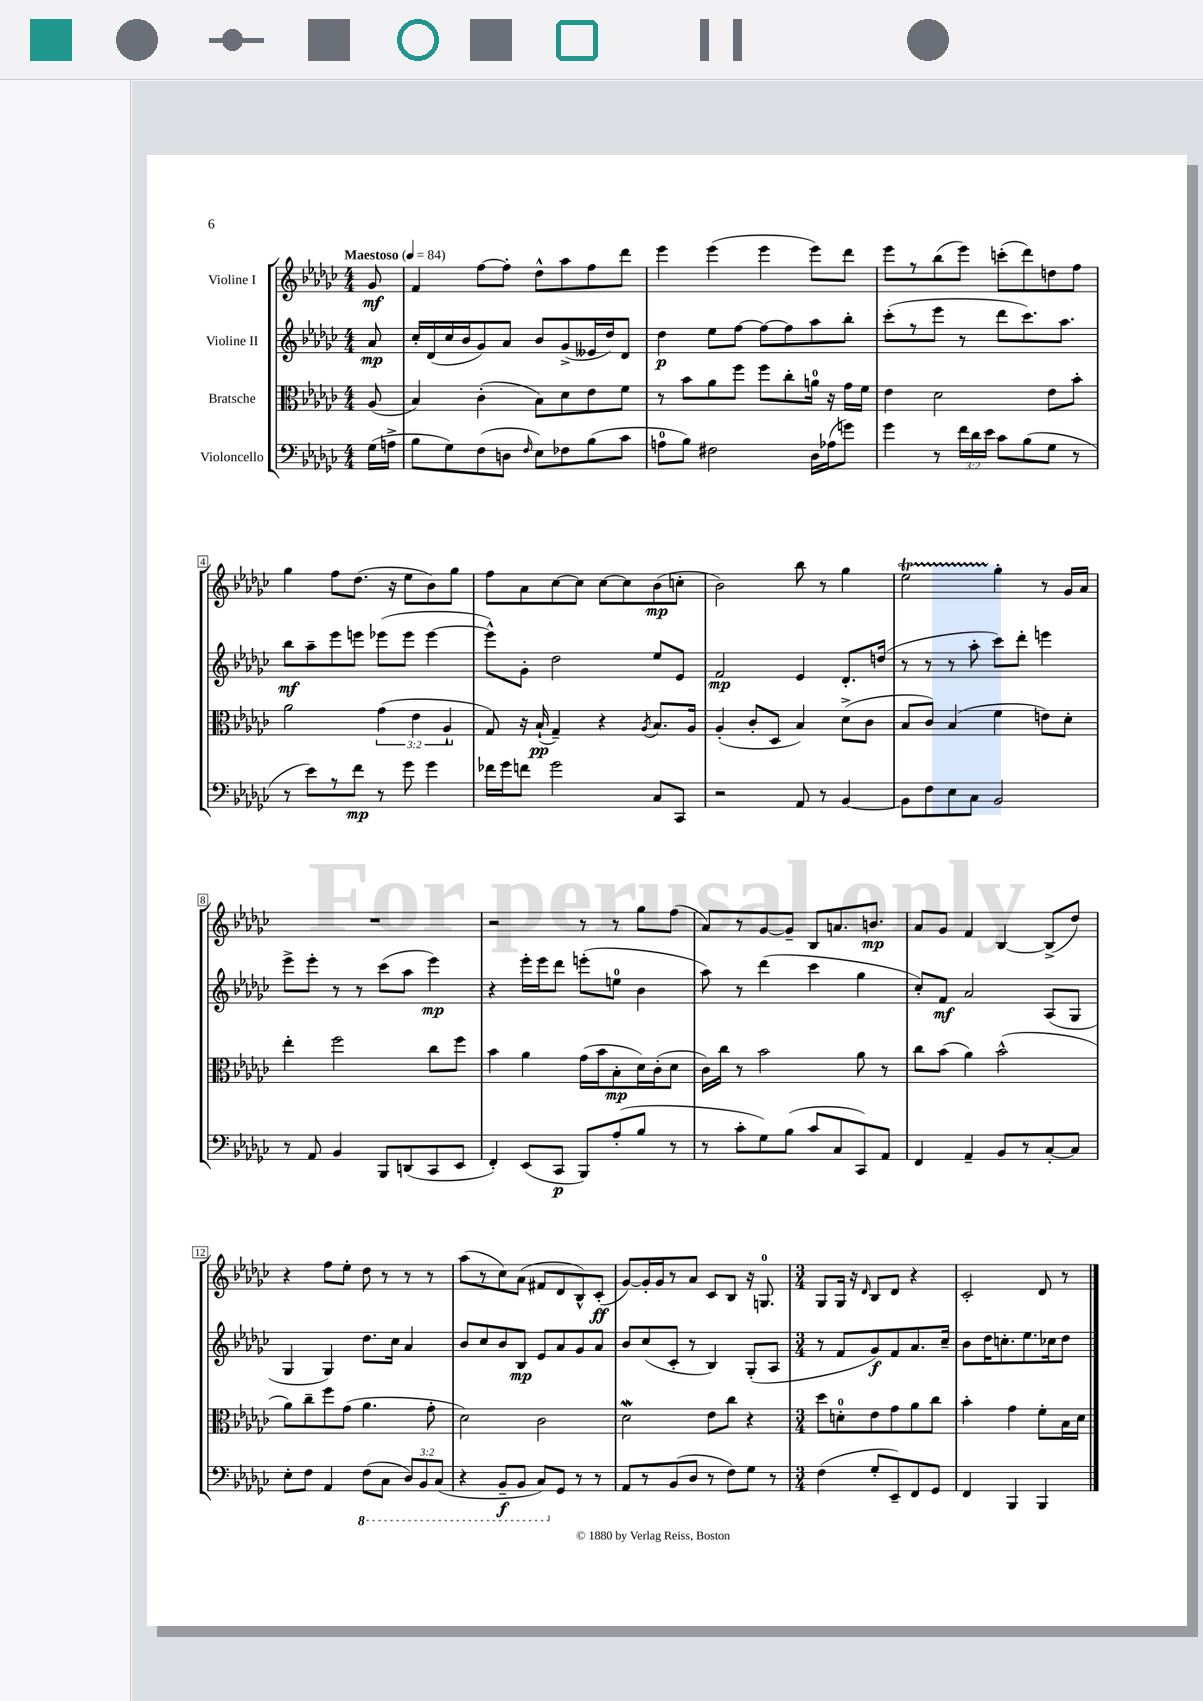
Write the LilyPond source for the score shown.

<<
\new StaffGroup <<
\new Staff = "s0" \with { instrumentName = "Violine I" } {
    \clef treble \key ges \major \numericTimeSignature \time 4/4 \partial 8 \tempo "Maestoso" 4 = 84
    \autoBeamOff ges'8\mf |
    f'4 f''8[~ f''8]-. des''8[-^ aes''8 f''8 des'''8] |
    ees'''4 ees'''4( ees'''4 ees'''8[) des'''8] |
    ees'''8[ r8 bes''8( ees'''8]) c'''8[-.( des'''8) d''8 f''8] |
    ges''4 f''8[ des''8.]( r16 ees''8[ bes'8) ges''8] |
    f''8[ aes'8 ces''8~ ces''8] ces''8[~ ces''8 bes'8\mp( c''8]-. |
    bes'2) bes''8 r8 ges''4 |
    ees''2\startTrillSpan ges''4-.\stopTrillSpan r8 ges'16[ aes'16] |
    R1 |
    r2 r8 r8 ges''8[ f''8]( |
    aes'8[) r8 ges'8~ ges'8]-- bes8[ a'8. b'8.]\mp |
    aes'8[ ges'8] f'4 bes4~ bes8[->( des''8]) |
    r4 f''8[ ees''8]-. des''8 r8 r8 r8 |
    aes''8[( r8 ces''8) aes'8]( fis'8[ des'8 bes8-^) ces'8]-.\ff( |
    ges'8[~) ges'16-. ges'16 r8 aes'8] ces'8[ bes8] r16 g8.-0 |
    \numericTimeSignature \time 3/4 ges8[ ges16] r16 \grace { des'16 } bes8[ des'8] r4 |
    ces'2-. des'8 r8 \bar "|." |
}
\new Staff = "s1" \with { instrumentName = "Violine II" } {
    \clef treble \key ges \major \numericTimeSignature \time 4/4 \partial 8
    \autoBeamOff aes'8\mp |
    ces''16[-. des'16( ces''16 bes'16 ges'8) aes'8] bes'8[ ges'8->( eeses'16 des''16) des'8] |
    des''4\p ees''8[ f''8]~ f''8[~ f''8 aes''8 bes''8]-. |
    ces'''8[-.( r8 ees'''8] r8 des'''8[ ces'''8.) aes''8.] |
    bes''8[\mf aes''8-- ees'''8 e'''8] ees'''8[( ees'''8] ees'''4~ |
    ees'''8[-^) ges'8]-. des''2 ees''8[ ees'8] |
    f'2\mp ees'4 des'8.[-. d''16]( |
    r8 r8 r8 aes''8-. ces'''8[) des'''8]-. e'''4 |
    ees'''8[-> ees'''8]-. r8 r8 ces'''8[( aes''8] ees'''4\mp) |
    r4 ees'''16[-. ees'''16 des'''8] e'''8[-.( e''8]-0 bes'4 |
    aes''8) r8 des'''4( ces'''4 ges''4 |
    ces''8[-.) f'8]\mf aes'2 aes8[( ges8] |
    ges4 ges4) des''8.[ ces''16] aes'4 |
    bes'8[ ces''8 bes'8 bes8]\mp ees'8[ aes'8 ges'8 aes'8] |
    bes'8[ ces''8( ces'8]-. r8 bes4) ges8[-.( aes8] |
    \numericTimeSignature \time 3/4 r8 f'8[ ges'8\f) f'8 aes'8. ces''16]-- |
    bes'8[ des''16 c''8.-. ees''8. ces''16 des''8] \bar "|." |
}
\new Staff = "s2" \with { instrumentName = "Bratsche" } {
    \clef alto \key ges \major \numericTimeSignature \time 4/4 \override Staff.TupletNumber.text = #tuplet-number::calc-fraction-text \partial 8
    \autoBeamOff aes8( |
    bes4) ces'4-.( bes8[) des'8 ees'8 f'8] |
    r8 bes'8[ aes'8 f''8] f''8[ ces''8-. a'16]-0 r16 ges'16[ f'16] |
    ees'4 des'2 ees'8[ bes'8]-. |
    aes'2 \tuplet 3/2 { ges'4( ees'4 aes4-! } |
    ges8) r16 bes16-!\pp( ges4--) r4 \acciaccatura { aes8 } bes8.[ aes16] |
    aes4-.( ces'8[-. des8] bes4) des'8[->( ces'8] |
    bes8[ ces'8]) bes4( f'4 e'8[) des'8]-. |
    ees''4-. f''2 ces''8[ f''8] |
    bes'4 aes'4 ges'16[( bes'16 bes8-.\mp des'16) ces'16-.( des'8] |
    ces'16[) ces''16] r8 bes'2 aes'8 r8 |
    ces''8[ bes'8]( aes'4) bes'2-^( |
    aes'8[) ces''8-- f''8 ges'8]( aes'4. ges'8-. |
    des'2) ces'2 |
    des'2\mordent ees'8[ ces''8] r4 |
    \numericTimeSignature \time 3/4 des''8[ d'8-0-. ees'8 ges'8 aes'8 ces''8] |
    bes'4-. ges'4 f'8[-. bes16 des'16] \bar "|." |
}
\new Staff = "s3" \with { instrumentName = "Violoncello" } {
    \clef bass \key ges \major \numericTimeSignature \time 4/4 \override Staff.TupletNumber.text = #tuplet-number::calc-fraction-text \partial 8
    \autoBeamOff ges16[( a16]-> |
    bes8[ ges8) f8( d8] \grace { f16 } ees8[) fes8 bes8( ces'8] |
    a8[-0 bes8]) fis2 des16[ aes16( g'8]) |
    ges'4 r8 \tuplet 3/2 { f'16[ des'16 ees'16] } ces'8[ bes8( ges8] r8 |
    r8 ees'8[) r8 f'8]\mp r8 ges'8 ges'4 |
    fes'16[ ges'16 f'8] ges'2 ces8[ ces,8] |
    r2 aes,8 r8 bes,4~ |
    bes,8[ f8 ees8 ces8] bes,2 |
    r8 aes,8 bes,4 bes,,8[ d,8( ces,8 ees,8] |
    f,4-.) ees,8[( ces,8]\p bes,,8[) aes8-.( bes8] r8 |
    r8 ces'8[-. ges8) bes8]( ces'8[ ces8 ces,8) aes,8] |
    f,4 aes,4-- bes,8[ r8 ces8~-. ces8] |
    ees8[-. f8] aes,4 \ottava #-1 f,8[( ces,8] \tuplet 3/2 { des,8[) bes,,8 ces,8]( } |
    r4 bes,,8[--\f bes,,8] ces,8[) \ottava #0 ges,8] r8 r8 |
    aes,8[ r8 bes,8( des8] r8 f8[) ges8] r8 |
    \numericTimeSignature \time 3/4 f4( ges8[-. ees,8--) f,8 ges,8] |
    f,4 bes,,4 bes,,4 \bar "|." |
}
>>
>>
\layout { \context { \Score \override BarNumber.stencil = #(make-stencil-boxer 0.1 0.3 ly:text-interface::print) } }
